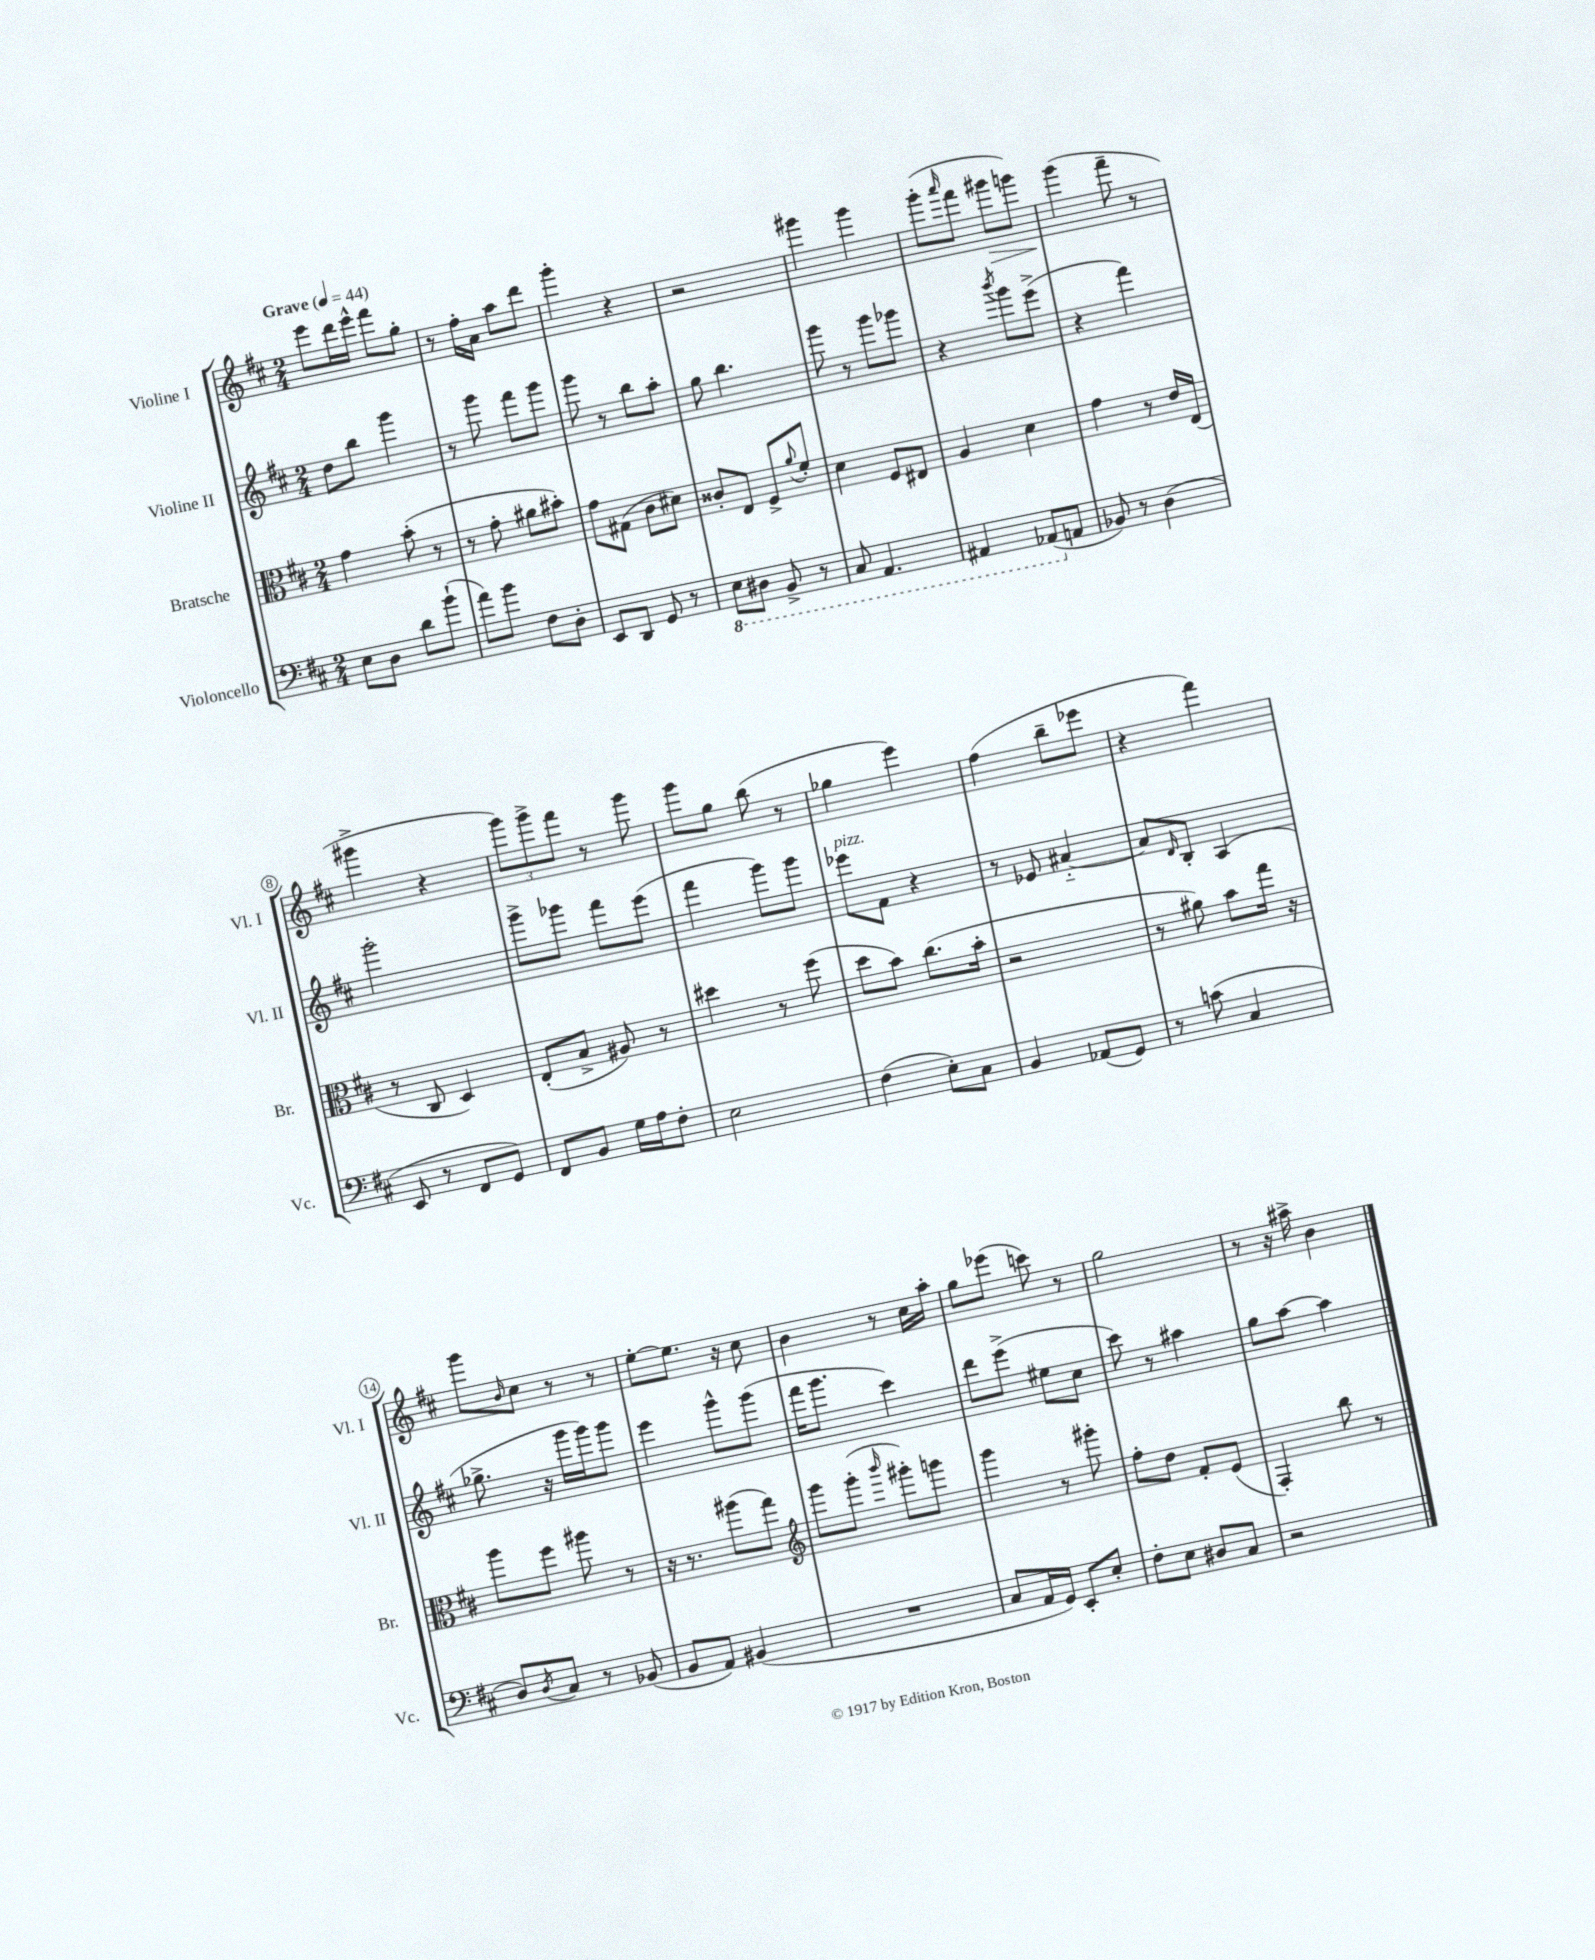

**kern	**kern	**kern	**kern
*staff4	*staff3	*staff2	*staff1
*clefF4	*clefC3	*clefG2	*clefG2
*k[f#c#]	*k[f#c#]	*k[f#c#]	*k[f#c#]
*M2/4	*M2/4	*M2/4	*M2/4
*MM44	*MM44	*MM44	*MM44
8E	4g	8dd	8eee
8D	.	8bb	16ddd
.	.	.	16eee^^
8d	(8b'	4ggg	8fff#
(8b`	8r	.	8gg'
=	=	=	=
8a)	8r	8r	8r
8b	8g'	8ggg	16ff#'
.	.	.	16a
8F#	8a#	8fff#	8aa
8D'	8b#')	8ggg	8ddd
=	=	=	=
8EE	8g	8ggg	4ggg'
8DD	(8G#	8r	.
8GG	8c#	8bb	4r
8r	8d#)	8aa'	.
=	=	=	=
8EE	8c##'	8gg	2r
8DD#	8E	4.bb	.
8BBB^	8F#^	.	.
.	8qqa	.	.
8r	8f#'	.	.
=	=	=	=
8CC#	4d	8ggg	4ggg#
4.AAA	.	8r	.
.	8F#	8ggg	4ggg#
.	8E#	8ggg-	.
=	=	=	=
4AAA#	4A	4r	(8ggg'
.	.	.	16qqaaa
.	.	.	8fff#
.	.	8qbbb	.
(8AAA-	4d	8ggg	8ggg#
8AA	.	(8eee^	8ggg)
=	=	=	=
8BB-)	4g	4r	(4ggg
8r	.	.	.
(4D	8r	4fff#)	8fff#~
.	16e	.	8r
.	(16E	.	.
=	=	=	=
8EE	8r	2ggg'	4ggg#^
8r	8C#	.	.
8FF#	4D)	.	4r
8GG)	.	.	.
=	=	=	=
8FF#	(8E'	8ggg^	12ggg)
.	.	.	12ggg^
8BB	8B^	8ggg-	.
.	.	.	12fff#
16G	8A#)	8fff#	8r
16A	.	.	.
8F#'	8r	(8eee	8ggg
=	=	=	=
2E	4dd#	4fff#	8ggg
.	.	.	8gg
.	8r	8ggg)	(8bb
.	(8ff#	8ggg	8r
=	=	=	=
(4F#	8dd	8eee-	4gg-
.	8b)	8f#	.
8E')	(8.cc#	4r	4eee)
8C#	.	.	.
.	16b'	.	.
=	=	=	=
4BB	2r	8r	(4ff#
.	.	8e-	.
(8AA-	.	[4a#'~	8bb~
8GG)	.	.	8eee-
=	=	=	=
8r	8r	8a#]	4r
.	.	16qqd	.
(8c	8a#)	8B'	.
4C#	8b	(4A	4fff#)
.	16gg	.	.
.	16r	.	.
=	=	=	=
8D)	8aa	8.gg-^	8ggg
8qD	.	.	16qqb
8C#	8ff#	.	8cc#
.	.	16r	.
8r	8aa#	16ggg	8r
.	.	16ggg)	.
(8BB-	8r	8ggg	8r
=	=	=	=
8BB	16r	4eee	[8ee'
.	8.r	.	.
8AA)	.	.	8.ee]
(4BB#	(8aa#	8ggg^^	.
.	.	.	16r
.	8gg)	(8ggg	8cc#
=	=	=	=
*	*clefG2	*	*
2r	8ggg	16fff#	4b
.	.	8.ggg	.
.	(8ggg'	.	.
.	16qqbbb	.	.
.	8ggg#')	4ccc#)	8r
.	8ggg	.	16cc#
.	.	.	16aa'
=	=	=	=
8C#	4ggg	8ddd	8gg
16AA	.	(8eee^	(8eee-
16GG)	.	.	.
8EE'	8r	8ee#	8ccc)
8E'	8ggg#'	8cc#	8r
=	=	=	=
8F#'	8ff#'	8ccc#)	2gg
8E	8dd	8r	.
8D#	8f#'	4aa#	.
8C#	(8e	.	.
=	=	=	=
2r	4F#')	8gg	8r
.	.	[8aa	16r
.	.	.	16aa#^
.	8bb	4aa]	4b
.	8r	.	.
==	==	==	==
*-	*-	*-	*-
